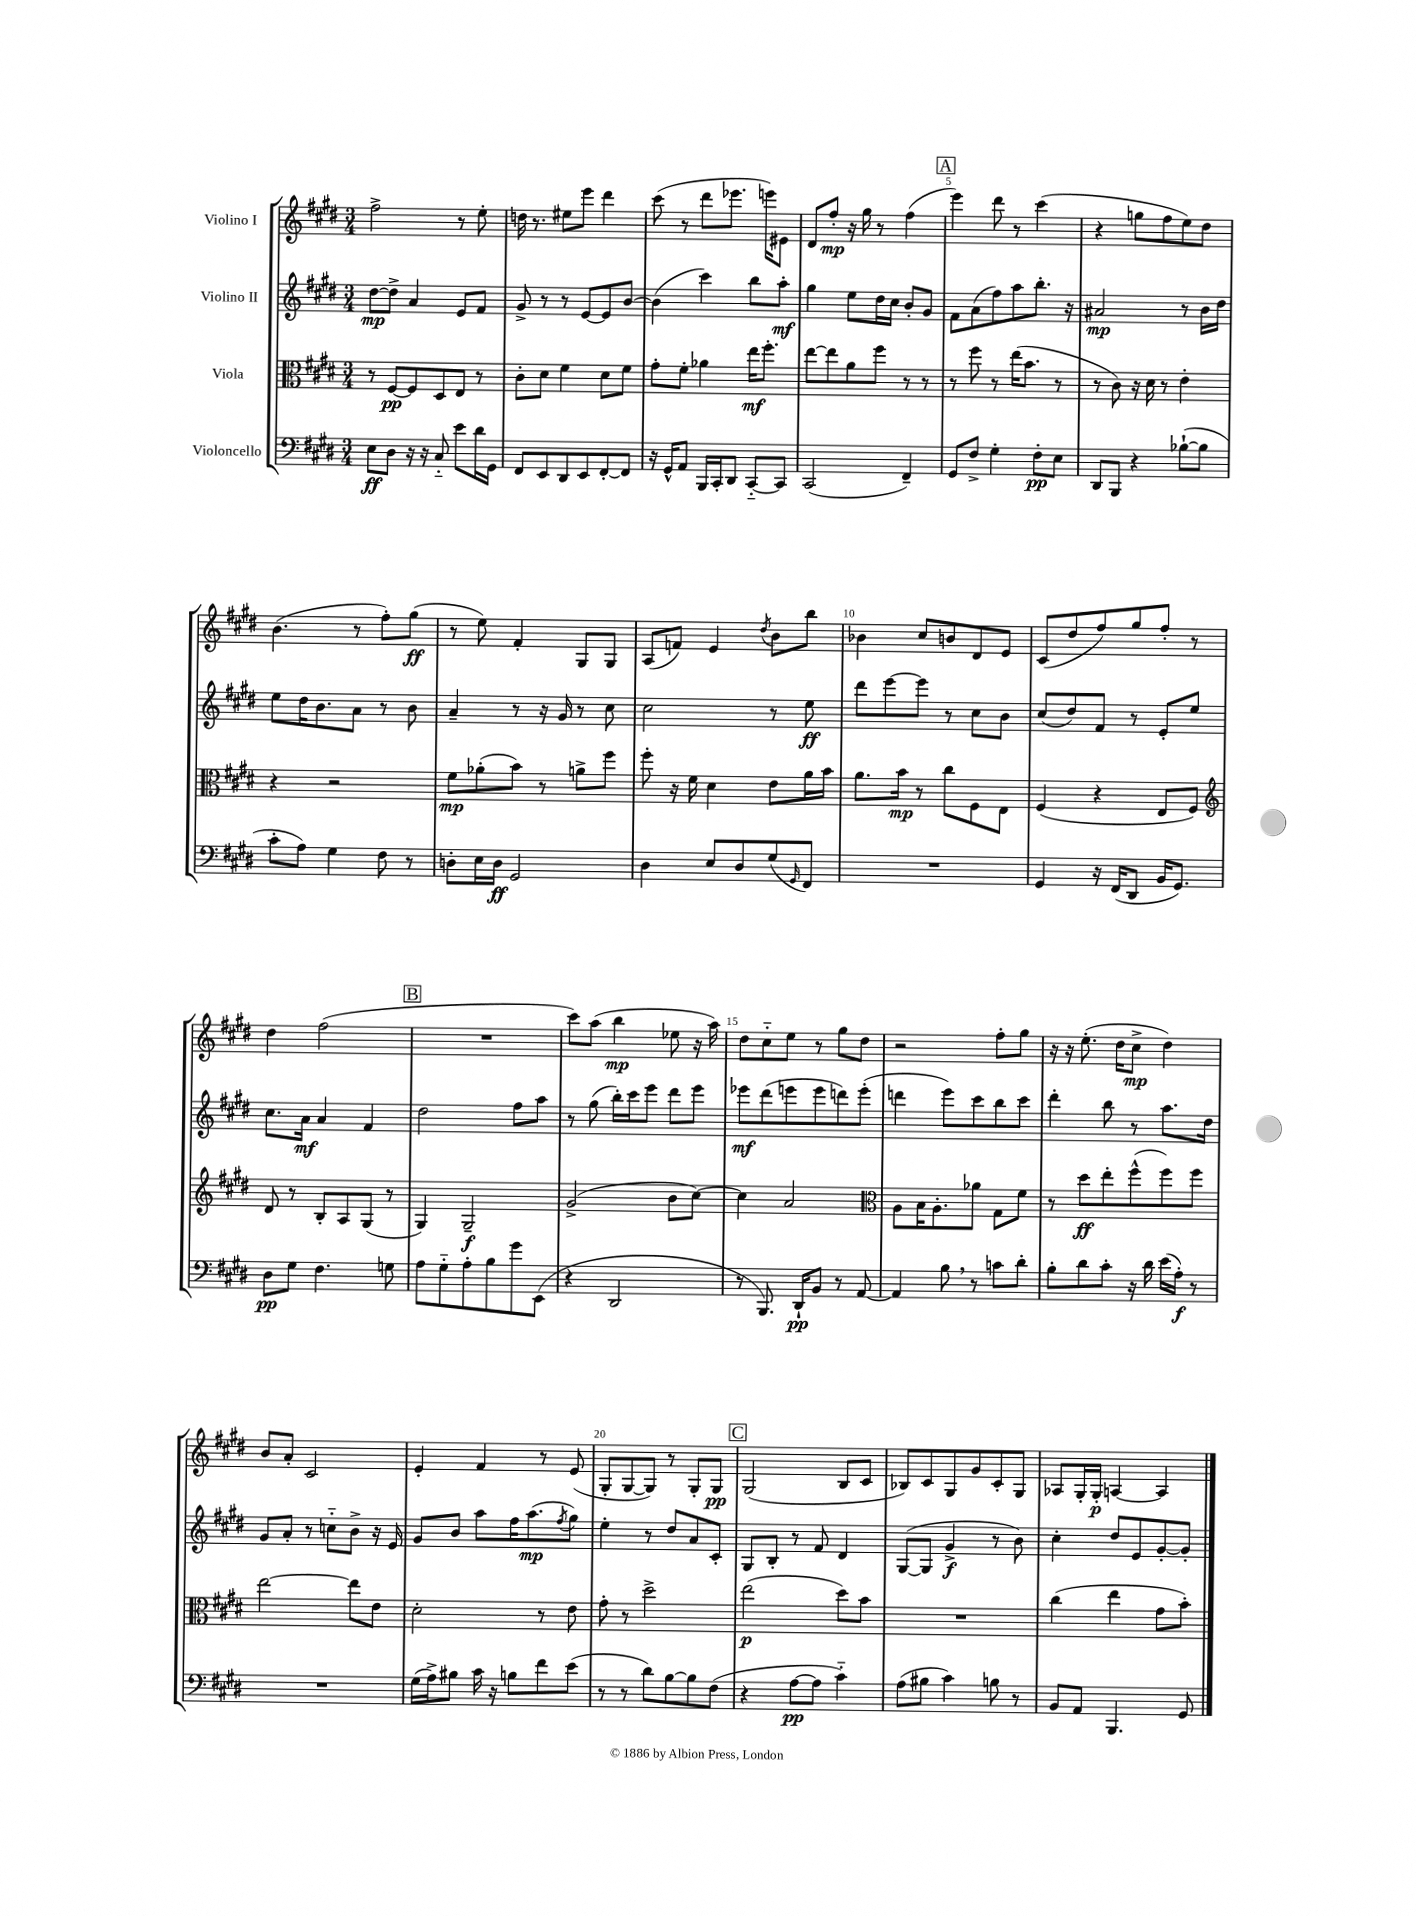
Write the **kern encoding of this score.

**kern	**dynam	**kern	**dynam	**kern	**dynam	**kern	**dynam
*part4	*part4	*part3	*part3	*part2	*part2	*part1	*part1
*staff4	*staff4	*staff3	*staff3	*staff2	*staff2	*staff1	*staff1
*I"Violoncello	*	*I"Viola	*	*I"Violino II	*	*I"Violino I	*
*clefF4	*	*clefC3	*	*clefG2	*	*clefG2	*
*k[f#c#g#d#]	*	*k[f#c#g#d#]	*	*k[f#c#g#d#]	*	*k[f#c#g#d#]	*
*M3/4	*	*M3/4	*	*M3/4	*	*M3/4	*
=1	=1	=1	=1	=1	=1	=1	=1
8E\L	ff	8r	.	[8dd#\L	mp	2ff#^\	.
8D#\J	.	[8F#/L	pp	8dd#^\J]	.	.	.
16r	.	8F#/]	.	4a/	.	.	.
16r	.	.	.	.	.	.	.
8C#/	.	8D#/	.	.	.	.	.
8e\L	.	8E/J	.	8e/L	.	8r	.
16d#\L	.	8r	.	8f#/J	.	8ee'\	.
16GG#\JJ	.	.	.	.	.	.	.
=2	=2	=2	=2	=2	=2	=2	=2
8FF#/L	.	8c#'\L	.	8g#^/	.	16ddn\	.
.	.	.	.	.	.	8.r	.
8EE/	.	8d#\J	.	8r	.	.	.
8DD#/	.	4f#\	.	8r	.	8ee#X\L	.
8EE/	.	.	.	[8e/L	.	8eee\J	.
[8FF#'/	.	8d#\L	.	8e/]	.	4ddd#\	.
8FF#/J]	.	8f#\J	.	[8b/J	.	.	.
=3	=3	=3	=3	=3	=3	=3	=3
16r	.	8g#'\L	.	(4b\]	.	(8ccc#\	.
16GG#^^/KL	.	.	.	.	.	.	.
8AA/J	.	8f#'\J	.	.	.	8r	.
16BBB/LL	.	4a-X\	.	4ccc#\)	.	8ddd#\L	.
16CC#'/J	.	.	.	.	.	.	.
8DD#/J	.	.	.	.	.	8.eee-X\J	.
[8CC#/L	.	16ee\KL	mf	8bb\L	.	.	.
.	.	8.ff#'\J	.	.	.	16eeen\KL)	.
8CC#/J]	.	.	.	8aa'\J	mf	8e#X\J	.
=4	=4	=4	=4	=4	=4	=4	=4
(2CC#/	.	[8ee\L	.	4gg#\	.	8d#/L	.
.	.	8ee\]	.	.	.	8ff#'/J	mp
.	.	8a\	.	8ee\L	.	16r	.
.	.	.	.	.	.	16gg#\	.
.	.	8ff#\J	.	16dd#\L	.	8r	.
.	.	.	.	16cc#\JJ	.	.	.
4FF#~/)	.	8r	.	8b'/L	.	(4ff#\	.
.	.	8r	.	8g#/J	.	.	.
!!LO:REH:place=s1:t=A
=5	=5	=5	=5	=5	=5	=5	=5
8GG#/L	.	8r	.	8f#\L	.	4eee\)	.
8F#^/J	.	8ff#\	.	(8a\	.	.	.
4G#'\	.	8r	.	8ff#\)	.	8ddd#\	.
.	.	(16ee\KL	.	8aa\	.	8r	.
.	.	8.b\J	.	.	.	.	.
8F#'\L	pp	.	.	8.bb'\J	.	(4ccc#\	.
8E\J	.	8r	.	.	.	.	.
.	.	.	.	16r	.	.	.
=6	=6	=6	=6	=6	=6	=6	=6
8DD#/L	.	8r	.	2a#X/	mp	4r	.
8BBB/J	.	8c#\)	.	.	.	.	.
4r	.	16r	.	.	.	8ggn\L	.
.	.	16d#\	.	.	.	.	.
.	.	8r	.	.	.	8ff#\	.
([8B-X`\L	.	4e'\	.	8r	.	8ee\)	.
8B-\J]	.	.	.	16b\LL	.	8dd#\J	.
.	.	.	.	16dd#\JJ	.	.	.
!!LO:LB:g=z
=7	=7	=7	=7	=7	=7	=7	=7
8c#'\L	.	4r	.	8ee\L	.	(4.b\	.
8A\J)	.	.	.	16dd#\K	.	.	.
.	.	.	.	8.b\	.	.	.
4G#\	.	2r	.	.	.	.	.
.	.	.	.	8a\J	.	8r	.
8F#\	.	.	.	8r	.	8ff#'\L)	.
8r	.	.	.	8b\	.	(8gg#\J	ff
=8	=8	=8	=8	=8	=8	=8	=8
8Dn'\L	.	8f#\L	mp	4a~/	.	8r	.
16E\L	.	(8a-X'\	.	.	.	8ee\)	.
16D\JJ	ff	.	.	.	.	.	.
2GG#/	.	8b\J)	.	8r	.	4f#'/	.
.	.	8r	.	16r	.	.	.
.	.	.	.	16g#/	.	.	.
.	.	8an^\L	.	8r	.	8G#/L	.
.	.	8ff#\J	.	8cc#\	.	8G#/J	.
=9	=9	=9	=9	=9	=9	=9	=9
4D#\	.	8ff#'\	.	2cc#\	.	(8A/L	.
.	.	16r	.	.	.	8fn/J)	.
.	.	16f#\	.	.	.	.	.
8E/L	.	4d#\	.	.	.	4e/	.
8D#/	.	.	.	.	.	.	.
.	.	.	.	.	.	8qdd#/	.
(8G#/	.	8e\L	.	8r	.	8b\L	.
16qqGG#/	.	.	.	.	.	.	.
8FF#/J)	.	16a\L	.	8ee\	ff	8bb\J	.
.	.	16b\JJ	.	.	.	.	.
=10	=10	=10	=10	=10	=10	=10	=10
2.r	.	8.a\L	.	8ddd#\L	.	4b-X\	.
.	.	.	.	[8eee\	.	.	.
.	.	16b\Jk	mp	.	.	.	.
.	.	8r	.	8eee\J]	.	8cc#/L	.
.	.	8cc#\L	.	8r	.	8bn/	.
.	.	8F#\	.	8cc#\L	.	8d#/	.
.	.	8E\J	.	8b\J	.	8e/J	.
=11	=11	=11	=11	=11	=11	=11	=11
4GG#/	.	(4F#/	.	(8cc#/L	.	(8c#/L	.
.	.	.	.	8dd#/)	.	8dd#/	.
16r	.	4r	.	8f#/J	.	8ff#/)	.
(16FF#/KL	.	.	.	.	.	.	.
8DD#/J	.	.	.	8r	.	8gg#/	.
16BB/KL	.	8E/L	.	8e'/L	.	8ff#'/J	.
8.GG#/J)	.	.	.	.	.	.	.
.	.	8F#/J)	.	8ee/J	.	8r	.
!!LO:LB:g=z
=12	=12	=12	=12	=12	=12	=12	=12
*	*	*clefG2	*	*	*	*	*
8D#\L	pp	8d#/	.	8.cc#\L	.	4dd#\	.
8G#\J	.	8r	.	.	.	.	.
.	.	.	.	16a\Jk	mf	.	.
4.F#\	.	8B'/L	.	4a/	.	(2ff#\	.
.	.	8A/	.	.	.	.	.
.	.	(8G#/J	.	4f#/	.	.	.
8Gn\	.	8r	.	.	.	.	.
!!LO:REH:place=s1:t=B
=13	=13	=13	=13	=13	=13	=13	=13
8A\L	.	4G#/)	.	2dd#\	.	2.r	.
8G#\	.	.	.	.	.	.	.
8A'\	.	2G#~/	f	.	.	.	.
8B\	.	.	.	.	.	.	.
8g#\	.	.	.	8ff#\L	.	.	.
(8EE\J	.	.	.	8aa\J	.	.	.
=14	=14	=14	=14	=14	=14	=14	=14
4r	.	(2g#^/	.	8r	.	8ccc#\L)	.
.	.	.	.	(8gg#\	.	(8aa\J	.
2DD#/	.	.	.	16bb'\LL)	.	4bb\	mp
.	.	.	.	16ccc#\J	.	.	.
.	.	.	.	8eee\J	.	.	.
.	.	8b\L	.	8ddd#\L	.	8ee-X\	.
.	.	[8cc#\J)	.	8eee\J	.	16r	.
.	.	.	.	.	.	16aa\)	.
=15	=15	=15	=15	=15	=15	=15	=15
8r	.	4cc#\]	.	8eee-X\L	mf	8dd#\L	.
8.BBB/)	.	.	.	(8ddd#\	.	8cc#\	.
.	.	2a/	.	8eeen\	.	8ee\J	.
16DD#`/KL	pp	.	.	.	.	.	.
8BB/J	.	.	.	8eee\	.	8r	.
8r	.	.	.	8dddn\)	.	8gg#\L	.
[8AA/	.	.	.	(8eee'\J	.	8dd#\J	.
=16	=16	=16	=16	=16	=16	=16	=16
*	*	*clefC3	*	*	*	*	*
4AA/]	.	8A\L	.	4dddn\	.	2r	.
.	.	16B\K	.	.	.	.	.
.	.	8.A'\	.	.	.	.	.
8B,\	.	.	.	8eee\L)	.	.	.
8r	.	8a-X\J	.	8ccc#\	.	.	.
8cn\L	.	8G#\L	.	8bb\	.	8ff#'\L	.
8d#'\J	.	8f#\J	.	8ccc#\J	.	8gg#\J	.
=17	=17	=17	=17	=17	=17	=17	=17
8B'\L	.	8r	.	4ddd#'\	.	16r	.
.	.	.	.	.	.	16r	.
8d#\	.	8dd#\L	ff	.	.	(8.ee'\	.
8c#'\J	.	8ee'\	.	8bb\	.	.	.
.	.	.	.	.	.	16dd#\KL	.
16r	.	(8ff#^^\	.	8r	.	8cc#^\J	mp
16d#\	.	.	.	.	.	.	.
(16e\LL	.	8ff#\)	.	8.aa\L	.	4dd#\)	.
16A'\JJ)	f	.	.	.	.	.	.
8r	.	8ff#\J	.	.	.	.	.
.	.	.	.	16dd#\Jk	.	.	.
!!LO:LB:g=z
=18	=18	=18	=18	=18	=18	=18	=18
2.r	.	[2ee\	.	8g#/L	.	8b/L	.
.	.	.	.	8a'/J	.	8a'/J	.
.	.	.	.	8r	.	2c#/	.
.	.	.	.	8ccn\L	.	.	.
.	.	8ee\L]	.	8b^\J	.	.	.
.	.	8e\J	.	16r	.	.	.
.	.	.	.	16e/	.	.	.
=19	=19	=19	=19	=19	=19	=19	=19
(16G#\LL	.	2d#'\	.	8g#/L	.	4e'/	.
16A^\J)	.	.	.	.	.	.	.
8B#X\J	.	.	.	8b/J	.	.	.
16c#\	.	.	.	8aa\L	.	4f#/	.
16r	.	.	.	.	.	.	.
8Bn\L	.	.	.	16ff#\K	.	.	.
.	.	.	.	(8.aa\	mp	.	.
8f#\	.	8r	.	.	.	8r	.
.	.	.	.	8qff#/	.	.	.
(8e\J	.	8e\	.	8gg#\J)	.	(8e/	.
=20	=20	=20	=20	=20	=20	=20	=20
8r	.	8g#'\	.	4ee'\	.	8G#'/L	.
8r	.	8r	.	.	.	[8G#/	.
8d#\L)	.	2dd#^\	.	8r	.	8G#/J])	.
[8B\	.	.	.	8dd#/L	.	8r	.
8B\]	.	.	.	8a/	.	8G#'/L	.
(8F#\J	.	.	.	8c#'/J	.	8G#/J	pp
!!LO:REH:place=s1:t=C
=21	=21	=21	=21	=21	=21	=21	=21
4r	.	(2ee\	p	8G#/L	.	(2G#/	.
.	.	.	.	8B'/J	.	.	.
[8A\L	pp	.	.	8r	.	.	.
8A\J]	.	.	.	8f#/	.	.	.
4c#\)	.	8dd#\L)	.	4d#/	.	8B/L	.
.	.	8b\J	.	.	.	8c#/J	.
=22	=22	=22	=22	=22	=22	=22	=22
(8A\L	.	2.r	.	([8G#/L	.	8B-X/L)	.
8B#X\J	.	.	.	8G#/J]	.	8c#/	.
4c#\)	.	.	.	4g#^/	f	8G#/	.
.	.	.	.	.	.	8g#/	.
8Bn\	.	.	.	8r	.	8c#'/	.
8r	.	.	.	8b\)	.	8G#/J	.
=23	=23	=23	=23	=23	=23	=23	=23
8BB/L	.	(4cc#\	.	4cc#'\	.	8A-X/L	.
8AA/J	.	.	.	.	.	16G#'/L	.
.	.	.	.	.	.	16G#'/JJ	p
4.BBB/	.	4ee\	.	8dd#/L	.	[4An/	.
.	.	.	.	8e/	.	.	.
.	.	8g#\L	.	[8g#'/	.	4A/]	.
8GG#/	.	8b'\J)	.	8g#'/J]	.	.	.
==	==	==	==	==	==	==	==
*-	*-	*-	*-	*-	*-	*-	*-
